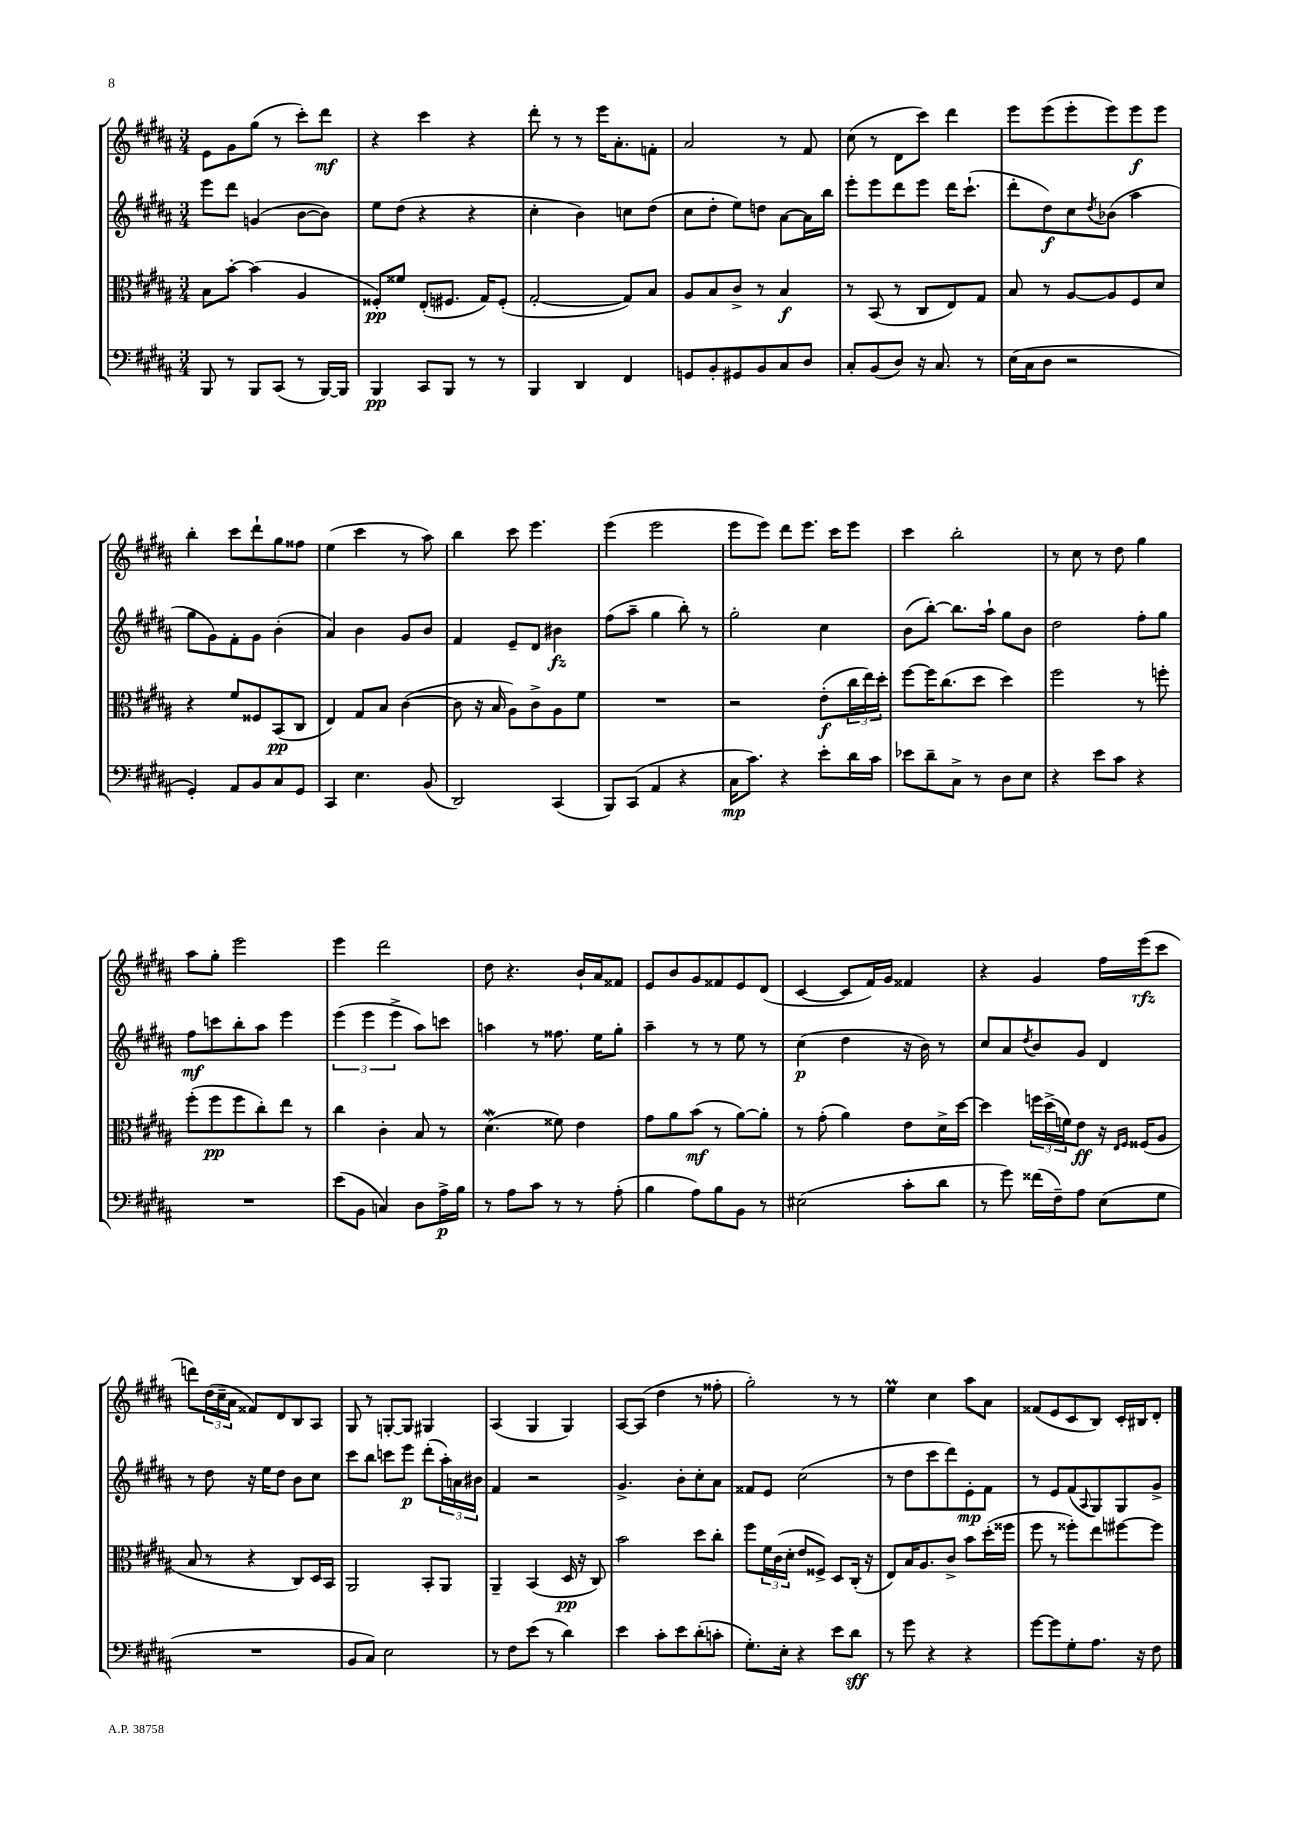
<<
\new StaffGroup <<
\new Staff = "s0" {
    \clef treble \key b \major \numericTimeSignature \time 3/4
    e'8 gis'8 gis''8( r8 cis'''8-.) dis'''8\mf |
    r4 cis'''4 r4 |
    dis'''8-. r8 r8 e'''16 ais'8.-. f'8-. |
    ais'2 r8 fis'8 |
    cis''8( r8 dis'8 cis'''8) dis'''4 |
    e'''8 e'''8( e'''8-. e'''8) e'''8\f e'''8 |
    b''4-. cis'''8 dis'''8-! gis''8 fisis''8 |
    e''4( cis'''4 r8 ais''8) |
    b''4 cis'''8 e'''4. |
    e'''4( e'''2 |
    e'''8 e'''8) dis'''8 e'''8. cis'''16 e'''8 |
    cis'''4 b''2-. |
    r8 cis''8 r8 dis''8 gis''4 |
    ais''8 gis''8-. e'''2 |
    e'''4 dis'''2 |
    dis''8 r4. b'16-! ais'16 fisis'8 |
    e'8 b'8 gis'8 fisis'8 e'8 dis'8( |
    cis'4~ cis'8 fis'16) gis'16 fisis'4 |
    r4 gis'4 fis''16 e'''16\rfz( cis'''8 |
    d'''8) \tuplet 3/2 { dis''16( cis''16-- ais'16 } fisis'8) dis'8 b8 ais8 |
    gis8 r8 g8~-. g8 gis4 |
    ais4( gis4 gis4) |
    ais8~ ais8( dis''4 r8 fisis''8-. |
    gis''2-.) r8 r8 |
    e''4\prall cis''4 ais''8 ais'8 |
    fisis'8( e'8 cis'8 b8) cis'16-. bis16 dis'8-. \bar "|." |
}
\new Staff = "s1" {
    \clef treble \key b \major \numericTimeSignature \time 3/4
    e'''8 dis'''8 g'4( b'8~ b'8) |
    e''8 dis''8( r4 r4 |
    cis''4-. b'4) c''8 dis''8( |
    cis''8 dis''8-. e''8) d''8 ais'8~ ais'16 b''16 |
    e'''8-. e'''8 dis'''8 e'''8 dis'''16 cis'''8.-!( |
    dis'''8-. dis''8\f) cis''8 \acciaccatura { dis''8 } bes'8( ais''4 |
    gis''8 gis'8) fis'8-. gis'8 b'4-.( |
    ais'4) b'4 gis'8 b'8 |
    fis'4 e'8-- dis'8 bis'4\fz |
    fis''8( ais''8-- gis''4 b''8-.) r8 |
    gis''2-. cis''4 |
    b'8( b''8~-.) b''8. ais''16-! gis''8 b'8 |
    dis''2 fis''8-. gis''8 |
    fis''8\mf c'''8 b''8-. ais''8 e'''4 |
    \tuplet 3/2 { e'''4( e'''4 e'''4-> } ais''8) c'''8 |
    a''4 r8 fisis''8. e''16 gis''8-. |
    ais''4-- r8 r8 e''8 r8 |
    cis''4\p( dis''4 r16 b'16) r8 |
    cis''8 ais'8 \acciaccatura { dis''8 } b'8 gis'8 dis'4 |
    r8 dis''8 r16 e''16 dis''8 b'8 cis''8 |
    cis'''8 b''8 c'''8 e'''8\p dis'''8-.( \tuplet 3/2 { ais''16-.) a'16 bis'16 } |
    fis'4 r2 |
    gis'4.-> b'8-. cis''8-. ais'8 |
    fisis'8 e'8 cis''2( |
    r8 dis''8 cis'''8 dis'''8) e'8-.\mp fis'8 |
    r8 e'8 fis'8( \appoggiatura { ais8 } gis8) gis8 gis'8-> \bar "|." |
}
\new Staff = "s2" {
    \clef alto \key b \major \numericTimeSignature \time 3/4
    b8 b'8~-. b'4( ais4 |
    fisis8-.\pp) fisis'8 e8-.( fis8. gis16) fis8-.( |
    gis2~-. gis8) b8 |
    ais8 b8 cis'8-> r8 b4\f |
    r8 b,8( r8 cis8 e8) gis8 |
    b8 r8 ais8~ ais8 fis8 dis'8 |
    r4 fis'8 fisis8 b,8\pp( cis8 |
    e4) gis8 b8 cis'4~( |
    cis'8 r16 b16 ais8) cis'8-> ais8 fis'8 |
    R2. |
    r2 e'8-.\f( \tuplet 3/2 { cis''16 e''16) dis''16-. } |
    fis''8~ fis''16 cis''8.( dis''8 dis''4) |
    fis''2 r8 f''8-. |
    fis''8-.( fis''8\pp fis''8 cis''8-.) e''8 r8 |
    cis''4 cis'4-. b8 r8 |
    dis'4.\mordent( fisis'8) e'4 |
    gis'8 ais'8 b'8\mf( r8 ais'8~) ais'8-. |
    r8 gis'8-.( ais'4) e'8 dis'16-> dis''16~ |
    dis''4 \tuplet 3/2 { f''16 dis''16->( f'16) } e'8\ff r16 \grace { e16 fis16 } fisis16( ais8 |
    b8 r8 r4 cis8) dis16 b,16 |
    ais,2 b,8-. ais,8 |
    ais,4-- b,4( dis16\pp r16 cis8) |
    b'2 dis''8 cis''8-. |
    fis''8 \tuplet 3/2 { fis'16 cis'16( dis'16-. } e'8 fisis8->) dis8 cis16-.( r16 |
    e8) b16 ais8. cis'8-> b'8 dis''16-.( fisis''16 |
    fis''8 r8 fisis''8-.) e''8 fis''8~ fis''8 \bar "|." |
}
\new Staff = "s3" {
    \clef bass \key b \major \numericTimeSignature \time 3/4
    b,,8 r8 b,,8 cis,8( r8 b,,16~) b,,16 |
    b,,4\pp cis,8 b,,8 r8 r8 |
    b,,4 dis,4 fis,4 |
    g,8 b,8-. gis,8 b,8 cis8 dis8 |
    cis8-. b,8( dis8) r16 cis8. r8 |
    e16( cis16 dis8 r2 |
    gis,4-.) ais,8 b,8 cis8 gis,8 |
    cis,4 e4. b,8( |
    dis,2) cis,4( |
    b,,8) cis,8( ais,4 r4 |
    cis16\mp cis'8.) r4 e'8-. dis'16 cis'16 |
    ees'8 dis'8-- cis8-> r8 dis8 e8 |
    r4 e'8 cis'8 r4 |
    R2. |
    e'8( b,8 c4) dis8 ais16->\p b16 |
    r8 ais8 cis'8 r8 r8 ais8-.( |
    b4 ais8) b8 b,8 r8 |
    eis2( cis'8-. dis'8 |
    r8 gis'8) fisis'16( fis16--) ais8 e8( gis8 |
    R2. |
    b,8 cis8) e2 |
    r8 fis8 e'8( r8 dis'4) |
    e'4 cis'8-. e'8 dis'8-.( c'8-. |
    gis8.-.) e16-. r4 e'8 dis'8\sff |
    r8 gis'8 r4 r4 |
    gis'8~ gis'8 gis8-. ais8. r16 fis8 \bar "|." |
}
>>
>>
\layout { \context { \Score \remove "Bar_number_engraver" } }
